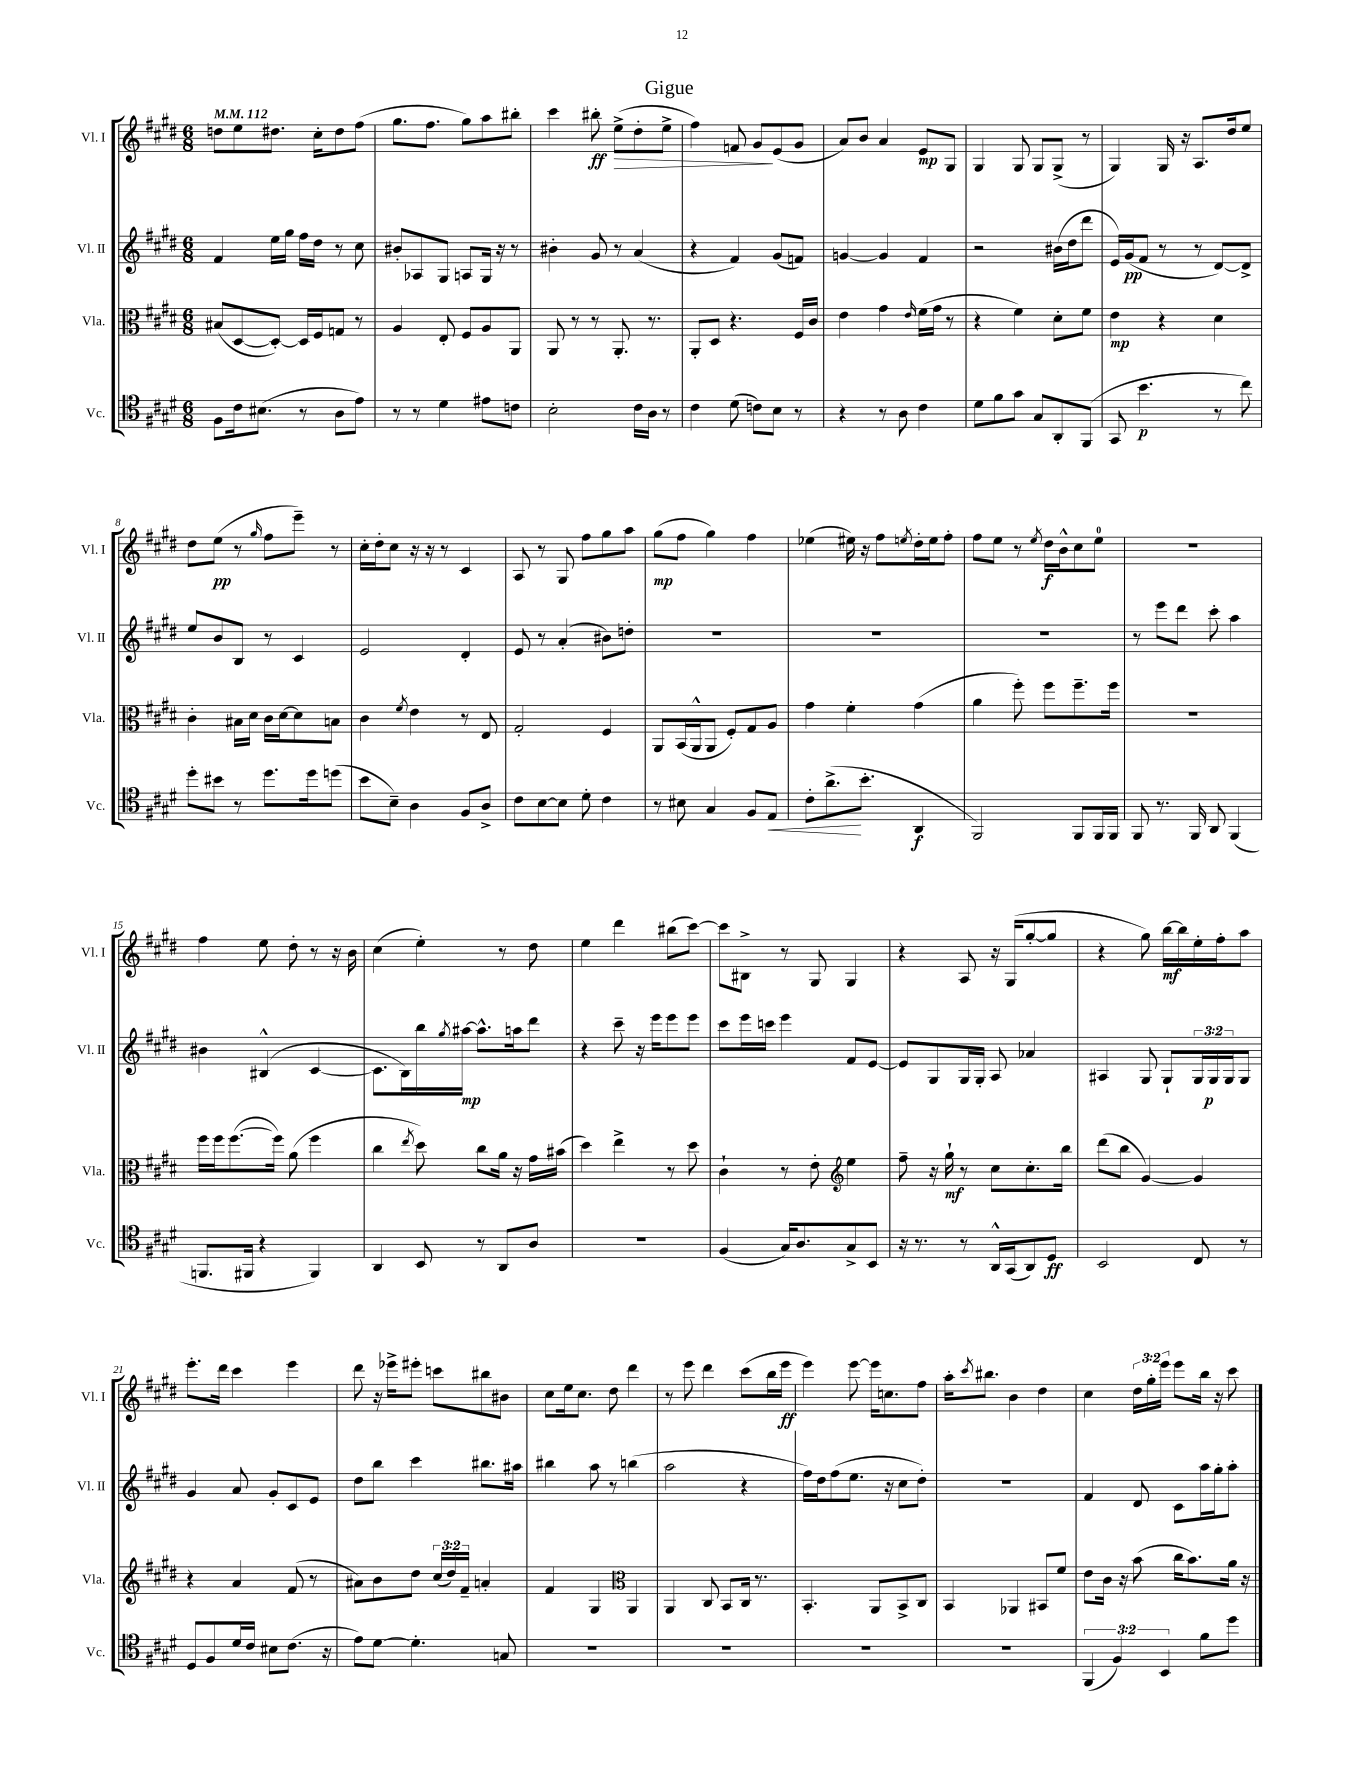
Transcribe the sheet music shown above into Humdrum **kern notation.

**kern	**dynam	**kern	**dynam	**kern	**dynam	**kern	**dynam
*part4	*part4	*part3	*part3	*part2	*part2	*part1	*part1
*staff4	*staff4	*staff3	*staff3	*staff2	*staff2	*staff1	*staff1
*I"Vc.	*	*I"Vla.	*	*I"Vl. II	*	*I"Vl. I	*
*I'Vc.	*	*I'Vla.	*	*I'Vl. II	*	*I'Vl. I	*
*clefC4	*	*clefC3	*	*clefG2	*	*clefG2	*
*k[f#c#g#d#]	*	*k[f#c#g#d#]	*	*k[f#c#g#d#]	*	*k[f#c#g#d#]	*
*M6/8	*	*M6/8	*	*M6/8	*	*M6/8	*
*MM112	*	*MM112	*	*MM112	*	*MM112	*
=1	=1	=1	=1	=1	=1	=1	=1
8F#\L	.	(8B#X/L	.	4f#/	.	8ddn\L	.
16c#\k	.	[8D#/	.	.	.	8ee\	.
(8.B#X\J	.	.	.	.	.	.	.
.	.	8D#'/J_)	.	16ee\LL	.	8.dd#X\J	.
.	.	.	.	16gg#\JJ	.	.	.
8r	.	16D#/LL]	.	16ff#\LL	.	.	.
.	.	16F#/J	.	16dd#\JJ	.	16cc#'\KL	.
8A\L	.	8Gn/J	.	8r	.	8dd#\	.
8e\J)	.	8r	.	8cc#\	.	(8ff#\J	.
=2	=2	=2	=2	=2	=2	=2	=2
8r	.	4A/	.	8b#X'/L	.	8.gg#\L	.
8r	.	.	.	8A-X/	.	.	.
.	.	.	.	.	.	8.ff#\J	.
4d#\	.	8E'/	.	8G#/J	.	.	.
.	.	8F#/L	.	8An/L	.	8gg#\L)	.
8e#X\L	.	8A/	.	16G#/Jk	.	8aa\	.
.	.	.	.	16r	.	.	.
8cn\J	.	8AA/J	.	8r	.	8bb#X'\J	.
=3	=3	=3	=3	=3	=3	=3	=3
2B'\	.	8AA/	.	4b#X'\	.	4ccc#\	.
.	.	8r	.	.	.	.	.
.	.	8r	.	8g#/	.	8bb#X'\	ff
!	!	!	!	!	!	!	!LO:HP:b
.	.	8.AA'/	.	8r	.	(8ee^\L	>
16c#\LL	.	.	.	(4a/	.	8dd#'\	.
16A\JJ	.	8.r	.	.	.	.	.
8r	.	.	.	.	.	8ee^\J	.
=4	=4	=4	=4	=4	=4	=4	=4
4c#\	.	8AA'/L	.	4r	.	4ff#\)	.
.	.	8D#/J	.	.	.	.	.
(8d#\	.	4.r	.	4f#/)	.	8fn/	.
8cn\L)	.	.	.	.	.	8g#/L	.
8B\J	.	.	.	(8g#/L	.	(8e/	]
8r	.	16F#/LL	.	8fn/J)	.	8g#/J	.
.	.	16c#/JJ	.	.	.	.	.
=5	=5	=5	=5	=5	=5	=5	=5
4r	.	4e\	.	[4gn/	.	8a/L)	.
.	.	.	.	.	.	8b/J	.
8r	.	4g#\	.	4g/]	.	4a/	.
8A\	.	.	.	.	.	.	.
.	.	16qqe/	.	.	.	.	.
4c#\	.	(16f#\LL	.	4f#/	.	8e/L	mp
.	.	16g#\JJ	.	.	.	.	.
.	.	8r	.	.	.	8G#/J	.
=6	=6	=6	=6	=6	=6	=6	=6
8d#\L	.	4r	.	2r	.	4G#/	.
8f#\	.	.	.	.	.	.	.
8g#\J	.	4f#\)	.	.	.	8G#/	.
8G#/L	.	.	.	.	.	8G#/L	.
8AA'/	.	8d#'\L	.	(16b#X\LL	.	(8G#^/J	.
.	.	.	.	16dd#\J	.	.	.
(8FF#/J	.	8f#\J	.	8ddd#\J	.	8r	.
=7	=7	=7	=7	=7	=7	=7	=7
8GG#/	.	4e\	mp	16e/LL)	.	4G#/)	.
.	.	.	.	(16g#/J	pp	.	.
4.b\	p	.	.	8f#/J	.	.	.
.	.	4r	.	8r	.	16G#/	.
.	.	.	.	.	.	16r	.
.	.	.	.	8r	.	8.A/L	.
8r	.	4d#\	.	[8d#/L)	.	.	.
.	.	.	.	.	.	16dd#/k	.
8cc#\)	.	.	.	8d#^/J]	.	8ee/J	.
!!LO:LB:g=z
=8	=8	=8	=8	=8	=8	=8	=8
8dd#'\L	.	4c#'\	.	8ee/L	.	8dd#\L	.
8b#X\J	.	.	.	8b/	.	(8ee\J	pp
8r	.	16B#X\LL	.	8B/J	.	8r	.
.	.	16d#\JJ	.	.	.	.	.
.	.	.	.	.	.	16qqgg#/	.
8.dd#\L	.	16c#\LL	.	8r	.	8ff#\L	.
.	.	[16d#\J	.	.	.	.	.
.	.	8d#\]	.	4c#/	.	8eee~\J)	.
16dd#\k	.	.	.	.	.	.	.
(8ddn\J	.	8Bn\J	.	.	.	8r	.
=9	=9	=9	=9	=9	=9	=9	=9
8b\L	.	4c#\	.	2e/	.	16cc#'\LL	.
.	.	.	.	.	.	16dd#'\J	.
8B~\J)	.	.	.	.	.	8cc#\J	.
.	.	8qf#/	.	.	.	.	.
4A\	.	4e\	.	.	.	16r	.
.	.	.	.	.	.	16r	.
.	.	.	.	.	.	8r	.
8F#/L	.	8r	.	4d#'/	.	4c#/	.
8A^/J	.	8E/	.	.	.	.	.
=10	=10	=10	=10	=10	=10	=10	=10
8c#\L	.	2G#'/	.	8e/	.	8A/	.
[8B\	.	.	.	8r	.	8r	.
8B\J]	.	.	.	(4a'/	.	8G#/	.
8d#'\	.	.	.	.	.	8ff#\L	.
4c#\	.	4F#/	.	8b#X\L)	.	8gg#\	.
.	.	.	.	8ddn'\J	.	8aa\J	.
=11	=11	=11	=11	=11	=11	=11	=11
8r	.	8AA/L	.	2.r	.	(8gg#\L	mp
8B#X\	.	(16BB/L	.	.	.	8ff#\J	.
.	.	16AA^^/J	.	.	.	.	.
4G#/	.	8AA/J	.	.	.	4gg#\)	.
.	.	8F#'/L)	.	.	.	.	.
8F#/L	.	8G#/	.	.	.	4ff#\	.
!	!LO:HP:b	!	!	!	!	!	!
8E/J	<	8A/J	.	.	.	.	.
=12	=12	=12	=12	=12	=12	=12	=12
8c#'\L	.	4g#\	.	2.r	.	(4ee-X\	.
(8.a^\	.	.	.	.	.	.	.
.	.	4f#'\	.	.	.	16ee#X\)	.
8.b'\J	[	.	.	.	.	16r	.
.	.	.	.	.	.	8ff#\L	.
.	.	.	.	.	.	8qeen/	.
4AA/	f	(4g#\	.	.	.	16dd#'\L	.
.	.	.	.	.	.	16ee\J	.
.	.	.	.	.	.	8ff#'\J	.
=13	=13	=13	=13	=13	=13	=13	=13
2FF#/)	.	4a\	.	2.r	.	8ff#\L	.
.	.	.	.	.	.	8ee\J	.
.	.	8ff#'\)	.	.	.	8r	.
.	.	.	.	.	.	8qee/	.
.	.	8ff#\L	.	.	.	16dd#\LL	f
.	.	.	.	.	.	16b^^\J	.
8FF#/L	.	8.ff#~\	.	.	.	8cc#\	.
16FF#/L	.	.	.	.	.	8ee\J	.
16FF#/JJ	.	16ff#\Jk	.	.	.	.	.
=14	=14	=14	=14	=14	=14	=14	=14
8FF#/	.	2.r	.	8r	.	2.r	.
8.r	.	.	.	8eee\L	.	.	.
.	.	.	.	8ddd#\J	.	.	.
16FF#/	.	.	.	.	.	.	.
8AA/	.	.	.	8ccc#'\	.	.	.
(4FF#/	.	.	.	4aa\	.	.	.
!!LO:LB:g=z
=15	=15	=15	=15	=15	=15	=15	=15
8.FFn/L	.	16ff#\LL	.	4b#X\	.	4ff#\	.
.	.	16ff#\J	.	.	.	.	.
.	.	([8.ff#\	.	.	.	.	.
16FF#X/Jk	.	.	.	.	.	.	.
4r	.	.	.	(4B#X^^/	.	8ee\	.
.	.	16ff#\Jk])	.	.	.	.	.
.	.	(8a\	.	.	.	8dd#'\	.
4FF#/)	.	4ff#\	.	[4c#/	.	8r	.
.	.	.	.	.	.	16r	.
.	.	.	.	.	.	16b\	.
=16	=16	=16	=16	=16	=16	=16	=16
4AA/	.	4cc#\	.	8.c#\L]	.	(4cc#\	.
.	.	.	.	16B\L)	.	.	.
.	.	8qee/	.	.	.	.	.
8BB/	.	8dd#\)	.	16bb\	.	4ee'\)	.
.	.	.	.	8qgg#/	.	.	.
.	.	.	.	[16aa#X\JJ	mp	.	.
8r	.	8cc#\L	.	8.aa#^^\L]	.	.	.
8AA/L	.	16a\Jk	.	.	.	8r	.
.	.	16r	.	16aan\k	.	.	.
8A/J	.	16g#\LL	.	8ddd#\J	.	8dd#\	.
.	.	(16b#X\JJ	.	.	.	.	.
=17	=17	=17	=17	=17	=17	=17	=17
2.r	.	4dd#\)	.	4r	.	4ee\	.
.	.	4ee^\	.	8ccc#~\	.	4ddd#\	.
.	.	.	.	16r	.	.	.
.	.	.	.	16eee\KL	.	.	.
.	.	8r	.	8eee\	.	(8bb#X\L	.
.	.	8dd#\	.	8eee\J	.	[8ccc#\J)	.
=18	=18	=18	=18	=18	=18	=18	=18
(4F#/	.	4c#`\	.	8ccc#\L	.	8ccc#\L]	.
.	.	.	.	16eee\L	.	8B#X^\J	.
.	.	.	.	16cccn\JJ	.	.	.
16G#/KL)	.	8r	.	4eee\	.	8r	.
8.A/	.	.	.	.	.	.	.
.	.	8e'\	.	.	.	8G#/	.
*	*	*clefG2	*	*	*	*	*
8G#^/	.	4ee\	.	8f#/L	.	4G#/	.
8BB/J	.	.	.	[8e/J	.	.	.
=19	=19	=19	=19	=19	=19	=19	=19
16r	.	8ff#~\	.	8e/L]	.	4r	.
8.r	.	.	.	.	.	.	.
.	.	16r	.	8G#/	.	.	.
.	.	16gg#`\	mf	.	.	.	.
8r	.	8r	.	16G#/L	.	8A/	.
.	.	.	.	16G#'/JJ	.	.	.
16AA^^/LL	.	8cc#\L	.	8A/	.	16r	.
(16GG#/J	.	.	.	.	.	(16G#/KL	.
8AA/)	.	8.cc#'\	.	4a-X/	.	[8gg#'/	.
8D#/J	ff	.	.	.	.	8gg#/J]	.
.	.	16bb\Jk	.	.	.	.	.
=20	=20	=20	=20	=20	=20	=20	=20
2BB/	.	(8ddd#\L	.	4A#X/	.	4r	.
.	.	8bb\J	.	.	.	.	.
.	.	[4g#/)	.	8G#/	.	8gg#\)	.
.	.	.	.	8G#`/L	.	[16bb\LL	mf
.	.	.	.	.	.	16bb\]	.
8C#/	.	4g#/]	.	24G#/L	.	16ee'\	.
.	.	.	.	24G#/	p	.	.
.	.	.	.	.	.	16ff#'\J	.
.	.	.	.	24G#/J	.	.	.
8r	.	.	.	8G#/J	.	8aa\J	.
!!LO:LB:g=z
=21	=21	=21	=21	=21	=21	=21	=21
8D#/L	.	4r	.	4g#/	.	8.eee'\L	.
8F#/	.	.	.	.	.	.	.
.	.	.	.	.	.	16ddd#\Jk	.
16d#/L	.	4a/	.	8a/	.	4ccc#\	.
16c#/JJ	.	.	.	.	.	.	.
8B#X\L	.	.	.	8g#'/L	.	.	.
(8.c#\J	.	(8f#/	.	8c#/	.	4eee\	.
.	.	8r	.	8e/J	.	.	.
16r	.	.	.	.	.	.	.
=22	=22	=22	=22	=22	=22	=22	=22
8e\L)	.	8a#X\L)	.	8dd#\L	.	8ddd#\	.
[8d#\J	.	8b\	.	8bb\J	.	16r	.
.	.	.	.	.	.	16eee-X^\KL	.
4.d#'\]	.	8dd#\J	.	4ccc#\	.	8eee#X'\J	.
.	.	(24cc#/LL	.	.	.	8cccn\L	.
.	.	24dd#/)	.	.	.	.	.
.	.	24f#~/JJ	.	.	.	.	.
.	.	4an'/	.	8.bb#X\L	.	8bb#X\	.
8Gn/	.	.	.	.	.	8b#X\J	.
.	.	.	.	16aa#X\Jk	.	.	.
=23	=23	=23	=23	=23	=23	=23	=23
2.r	.	4f#/	.	4bb#X\	.	8cc#\L	.
.	.	.	.	.	.	16ee\k	.
.	.	.	.	.	.	8.cc#\J	.
.	.	4G#/	.	8aa\	.	.	.
.	.	.	.	8r	.	8dd#\	.
*	*	*clefC3	*	*	*	*	*
.	.	4AA/	.	(4bbn\	.	4ddd#\	.
=24	=24	=24	=24	=24	=24	=24	=24
2.r	.	4AA/	.	2aa\	.	8r	.
.	.	.	.	.	.	8eee\	.
.	.	8C#/	.	.	.	4ddd#\	.
.	.	8BB/L	.	.	.	.	.
.	.	16C#/Jk	.	4r	.	(8ccc#\L	.
.	.	8.r	.	.	.	.	.
.	.	.	.	.	.	16bb\L	.
.	.	.	.	.	.	16eee\JJ	ff
=25	=25	=25	=25	=25	=25	=25	=25
2.r	.	4.BB'/	.	16ff#\LL)	.	4eee\)	.
.	.	.	.	16dd#\J	.	.	.
.	.	.	.	(8ff#\	.	.	.
.	.	.	.	8.ee\J	.	[8eee\	.
.	.	8AA/L	.	.	.	16eee\KL]	.
.	.	.	.	16r	.	8.ccn\	.
.	.	8BB^/	.	8cc#\L	.	.	.
.	.	8C#/J	.	8dd#'\J)	.	8ff#\J	.
=26	=26	=26	=26	=26	=26	=26	=26
2.r	.	4BB/	.	2.r	.	16aa'\KL	.
.	.	.	.	.	.	8qccc#/	.
.	.	.	.	.	.	8.bb#X\J	.
.	.	4AA-X/	.	.	.	4b\	.
.	.	8BB#X/L	.	.	.	4dd#\	.
.	.	8f#/J	.	.	.	.	.
=27	=27	=27	=27	=27	=27	=27	=27
(6FF#/	.	8e\L	.	4f#/	.	4cc#\	.
.	.	16c#\Jk	.	.	.	.	.
6F#/)	.	.	.	.	.	.	.
.	.	16r	.	.	.	.	.
.	.	(8b\	.	8d#/	.	24dd#\LL	.
.	.	.	.	.	.	24gg#'\	.
6BB/	.	.	.	.	.	24eee\JJ	.
.	.	16cc#\KL	.	8c#\L	.	8eee\L	.
.	.	8.b\)	.	.	.	.	.
8f#\L	.	.	.	16aa\L	.	16bb\Jk	.
.	.	.	.	16gg#'\J	.	16r	.
8dd#\J	.	16a\Jk	.	8aa'\J	.	8ccc#\	.
.	.	16r	.	.	.	.	.
==	==	==	==	==	==	==	==
*-	*-	*-	*-	*-	*-	*-	*-
